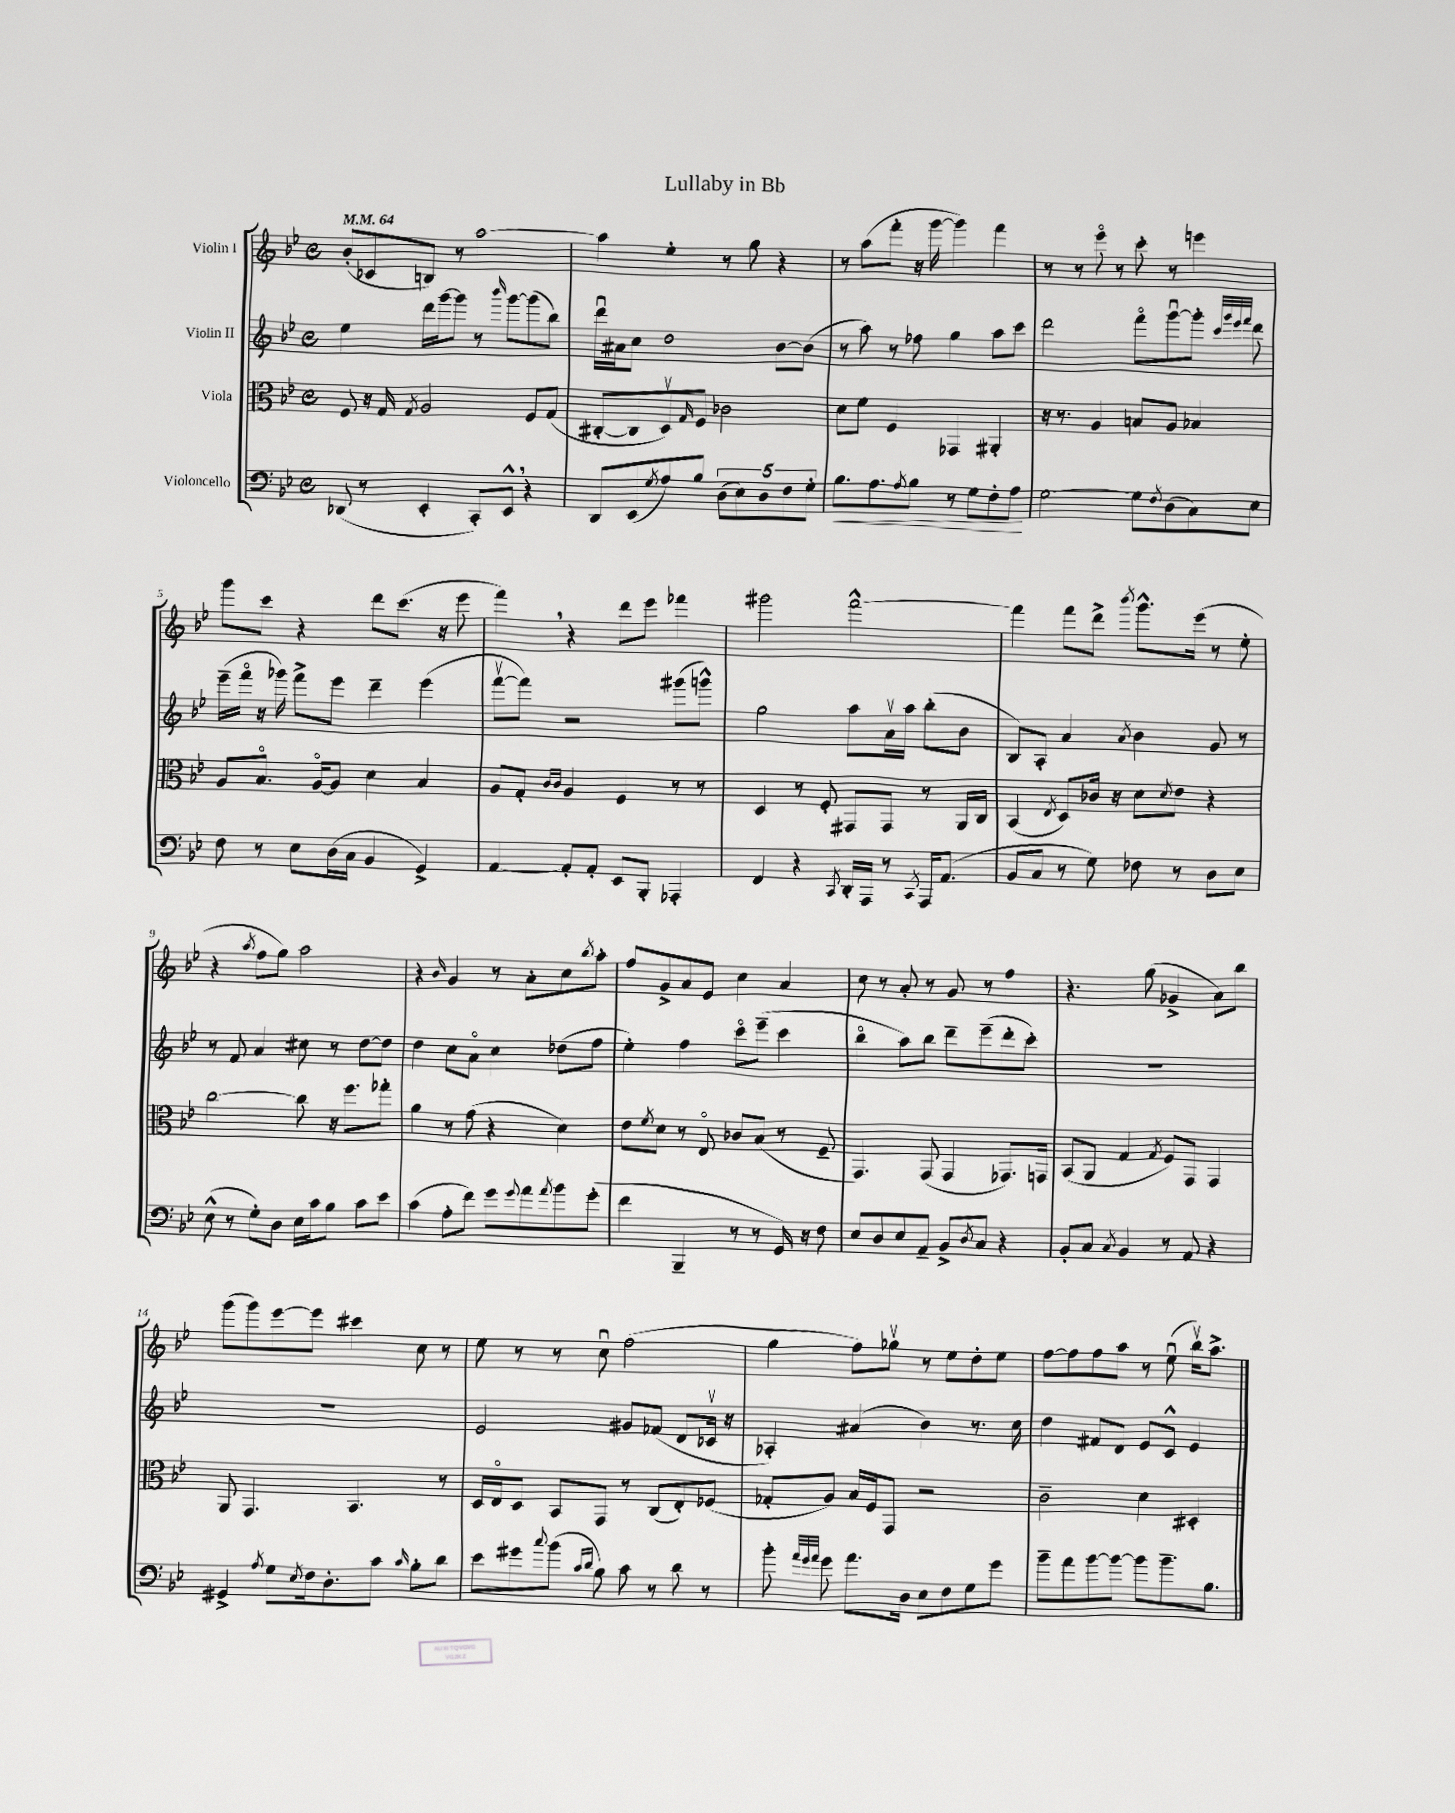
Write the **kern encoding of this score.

**kern	**kern	**kern	**kern
*staff4	*staff3	*staff2	*staff1
*clefF4	*clefC3	*clefG2	*clefG2
*k[b-e-]	*k[b-e-]	*k[b-e-]	*k[b-e-]
*M4/4	*M4/4	*M4/4	*M4/4
*met(c)	*met(c)	*met(c)	*met(c)
*MM64	*MM64	*MM64	*MM64
(8DD-/	8F/	4ee-\	(8b-'/L
8r	16r	.	8c-/
.	16G/	.	.
.	8qG/	.	.
4EE-'/	2A/	16ddd\LL	8B/J)
.	.	[16ggg\J	.
.	.	8ggg\]J	8r
8CC'/L)	.	8r	[2aa\
.	.	16qqbbb-/	.
8EE-^^/J	.	[8ggg\L	.
4r	8F/L	(8ggg\]	.
.	(8G/J	8bb-\J)	.
=	=	=	=
8DD/L	[8C#'/L	16dddu\LL	4aa\]
.	.	16a#\J	.
(8EE-/	8C#/]	8cc\J	.
8qG/	.	.	.
8A/)	8Dv/)	2dd\	4ee-'\
.	16qqG/	.	.
8B-/J	8F/J	.	.
(10D\L	2c-\	.	8r
10E-\)	.	.	.
.	.	.	8gg\
10D\	.	.	.
.	.	[8b-\L	4r
10F\	.	.	.
.	.	(8b-\]J	.
10G'\J	.	.	.
=	=	=	=
8.B-\L	8d\L	8r	8r
.	8f\J	8aa\)	(8aa\L
8.A\	.	.	.
.	4F/	8r	8fff'\J
8qA/	.	.	.
8B-\J	.	8ff-\	16r
.	.	.	[16ggg\
8r	4GG-/	4gg\	4ggg\])
8G\L	.	.	.
8F'\	4AA#'/	8aa\L	4fff\
8A\J	.	8ccc\J	.
=	=	=	=
[2G\	16r	2ddd\	8r
.	8.r	.	.
.	.	.	8r
.	4A/	.	8eee-o\
.	.	.	8r
8G\]L	8B/L	8fffo\L	8ccc'\
8qF/	.	.	.
(8D\	8A/J	[8gggu\	8r
8C\)	4B-/	8ggg'\]J	4eee\
.	.	32qqccc/LLL	.
.	.	32qqggg/	.
.	.	32qqeee-/	.
.	.	32qqfff/JJJ	.
8E-\J	.	8ddd\	.
=	=	=	=
8F\	8A/L	(16eee-~\LL	8ggg\L
.	.	16fffo\JJ	.
8r	8.B-o/J	16r	8ccc\J
.	.	16ggg-\)	.
8E-\L	.	8fff^\L	4r
.	[16Ao/LK	.	.
(16D\L	8A/]J	8eee-\J	.
16C\JJ	.	.	.
4BB-/	4d\	4ddd~\	8ddd\L
.	.	.	(8.ccc\J
4GG^/)	4B-/	(4eee-\	.
.	.	.	16r
.	.	.	8eee-\
=	=	=	=
[4AA/	8A/L	[8fffv\L	4fff\)
.	8G'/J	8fff\]J)	.
.	16qqc/LL	.	.
.	16qqc/JJ	.	.
8AA'/]L	4A/	2r	4r
8AA'/J	.	.	.
8EE-/L	4F/	.	8ddd\L
8BBB-'/J	.	.	8eee-\J
4AAA-'/	8r	(8ggg#\L	4fff-\
.	8r	8ggg^^\J)	.
=	=	=	=
4FF/	4D/	2gg\	2ggg#\
4r	8r	.	.
.	8F'/	.	.
8qCC/	.	.	.
16DD'/LL	8GG#/L	8aa\L	[2fff^^\
16AAA/JJ	.	.	.
8r	8GG#/J	16av\L	.
.	.	16aa\JJ	.
8qCC/	.	.	.
16AAA/LK	8r	(8bb-'\L	.
(8.AA/J	.	.	.
.	16AA/LL	8b-\J	.
.	16C/JJ	.	.
=	=	=	=
8BB-/L	(4BB-/	8B-/L)	4fff\]
8C/J	.	8A'/J	.
.	8qE-/	.	.
8r	8D/L)	4a/	8fff\L
8G\)	16c-/Jk	.	8ddd^\J
.	16r	.	.
.	.	8qa/	8qbbb-/
8F-\	8d\L	4b-\	8.ggg^^\L
.	8qd/	.	.
8r	8e-\J	.	.
.	.	.	(16eee-\Jk
8D\L	4r	8g/	8r
8E-\J	.	8r	8ee-'\
=	=	=	=
(8E-^^\	[2cc\	8r	4r
8r	.	8f/	.
.	.	.	8qaa/
8G'\L)	.	4a/	8ff\L
8D\J	.	.	8gg\J)
16E-\LL	8cc\]	8cc#\	2aa\
16c\J	.	.	.
8B-\J	16r	8r	.
.	8.ff\L	.	.
8c\L	.	[8dd\L	.
8e-\J	8gg-'\J	8dd\]J	.
=	=	=	=
(4c\	4a\	4dd\	4r
.	.	.	16qqb-/
8A'\L	8r	8cc\L	4g/
8f\J)	(8g\	8ao\J	.
8g\L	4r	4cc\	8r
8qqg/	.	.	.
8a\	.	.	8a'\L
8qa/	.	.	.
8b-\	4d\)	(8dd-\L	8cc\
.	.	.	8qbb-/
(8g'\J	.	8ff\J	8aa'\J
=	=	=	=
4f\	8e-\L	4ee-'\)	8ff/L
.	8qf/	.	.
.	8d\J	.	8g^/
4BBB-~/	8r	4ff\	8a/
.	8E-o/	.	8e-/J
8r	8c-/L	8ccco\L	4cc\
8r	(8B-/J	(8eee-~\J	.
16GG/)	8r	4ccc\	4a/
16r	.	.	.
8F\	8F~/	.	.
=	=	=	=
8E-/L	4.GG/)	4bb-o\	8cc\
8D/	.	.	8r
8E-/	.	8aa\L)	8a'/
8AA~/J	(8GG/	8bb-\J	8r
8BB-^/L	4GG/	8ddd~\L	8g/
8qD/	.	.	.
8C/J	.	(8eee-~\	8r
4r	8.GG-/L)	8ddd'\	4ff\
.	.	8ccc'\J)	.
.	16GG/Jk	.	.
=	=	=	=
8BB-'/L	(8BB-/L	1r	4.r
8C/J	8AA/J	.	.
8qC/	.	.	.
4BB-/	4G/	.	.
.	.	.	(8gg\
.	8qG/	.	.
8r	8F/L)	.	4g-^/
8AA/	8GG/J	.	.
4r	4GG/	.	8a\L)
.	.	.	8bb-\J
=	=	=	=
4GG#^/	8AA/	1r	(8ggg\L
.	4.GG/	.	8ggg\)
8qA/	.	.	.
8G\L	.	.	[8eee-\
8qE-/	.	.	.
16F\k	.	.	8eee-\]J
8.D'\	.	.	.
.	4.BB-/	.	4ccc#\
8c\J	.	.	.
16qqc/	.	.	.
8B-'\L	.	.	8cc\
8d\J	8r	.	8r
=	=	=	=
8e-\L	16D/LL	2e-/	8ee-\
.	16E-o/J	.	.
8g#\	8D/J	.	8r
8qqcc/	.	.	.
(8b-\J	8BB-/L	.	8r
16qqc/LL	.	.	.
16qqd/JJ	.	.	.
8B-\)	8GG/J	.	8ccu\
8c\	8r	8g#/L	(2ff\
8r	(8C/L	(8f-/J	.
8d\	8E-'/)	8d/L	.
8r	(8F-/J	16c-v/Jk	.
.	.	16r	.
=	=	=	=
8b-'\	8G-'/L	4A-'/)	4gg\
32qqa/LLL	.	.	.
32qqg/	.	.	.
32qqa/JJJ	.	.	.
8g\	8A/J)	.	.
8.a\L	16B-/LL	(4a#/	8ff\L)
.	16F/J	.	.
.	8GG/J	.	8gg-v\J
16D\Jk	.	.	.
8E-\L	2r	4b-\)	8r
8F\	.	.	8ee-\L
8G\	.	8.r	8dd'\
8g\J	.	.	8ee-\J
.	.	16cc\	.
=	=	=	=
8b-~\L	2c~\	4dd\	[8ff\L
8a\	.	.	8ff\]
[8b-\	.	8f#/L	8ff\
8b-\_J	.	8d/J	8aa\J
8b-\]L	4d\	8e-/L	8r
8.b-~\	.	8c^^/J	(8ee-u\
.	4D#'/	4e-/	16bb-v\LK)
8.B-\J	.	.	8.aa^\J
==	==	==	==
*-	*-	*-	*-
